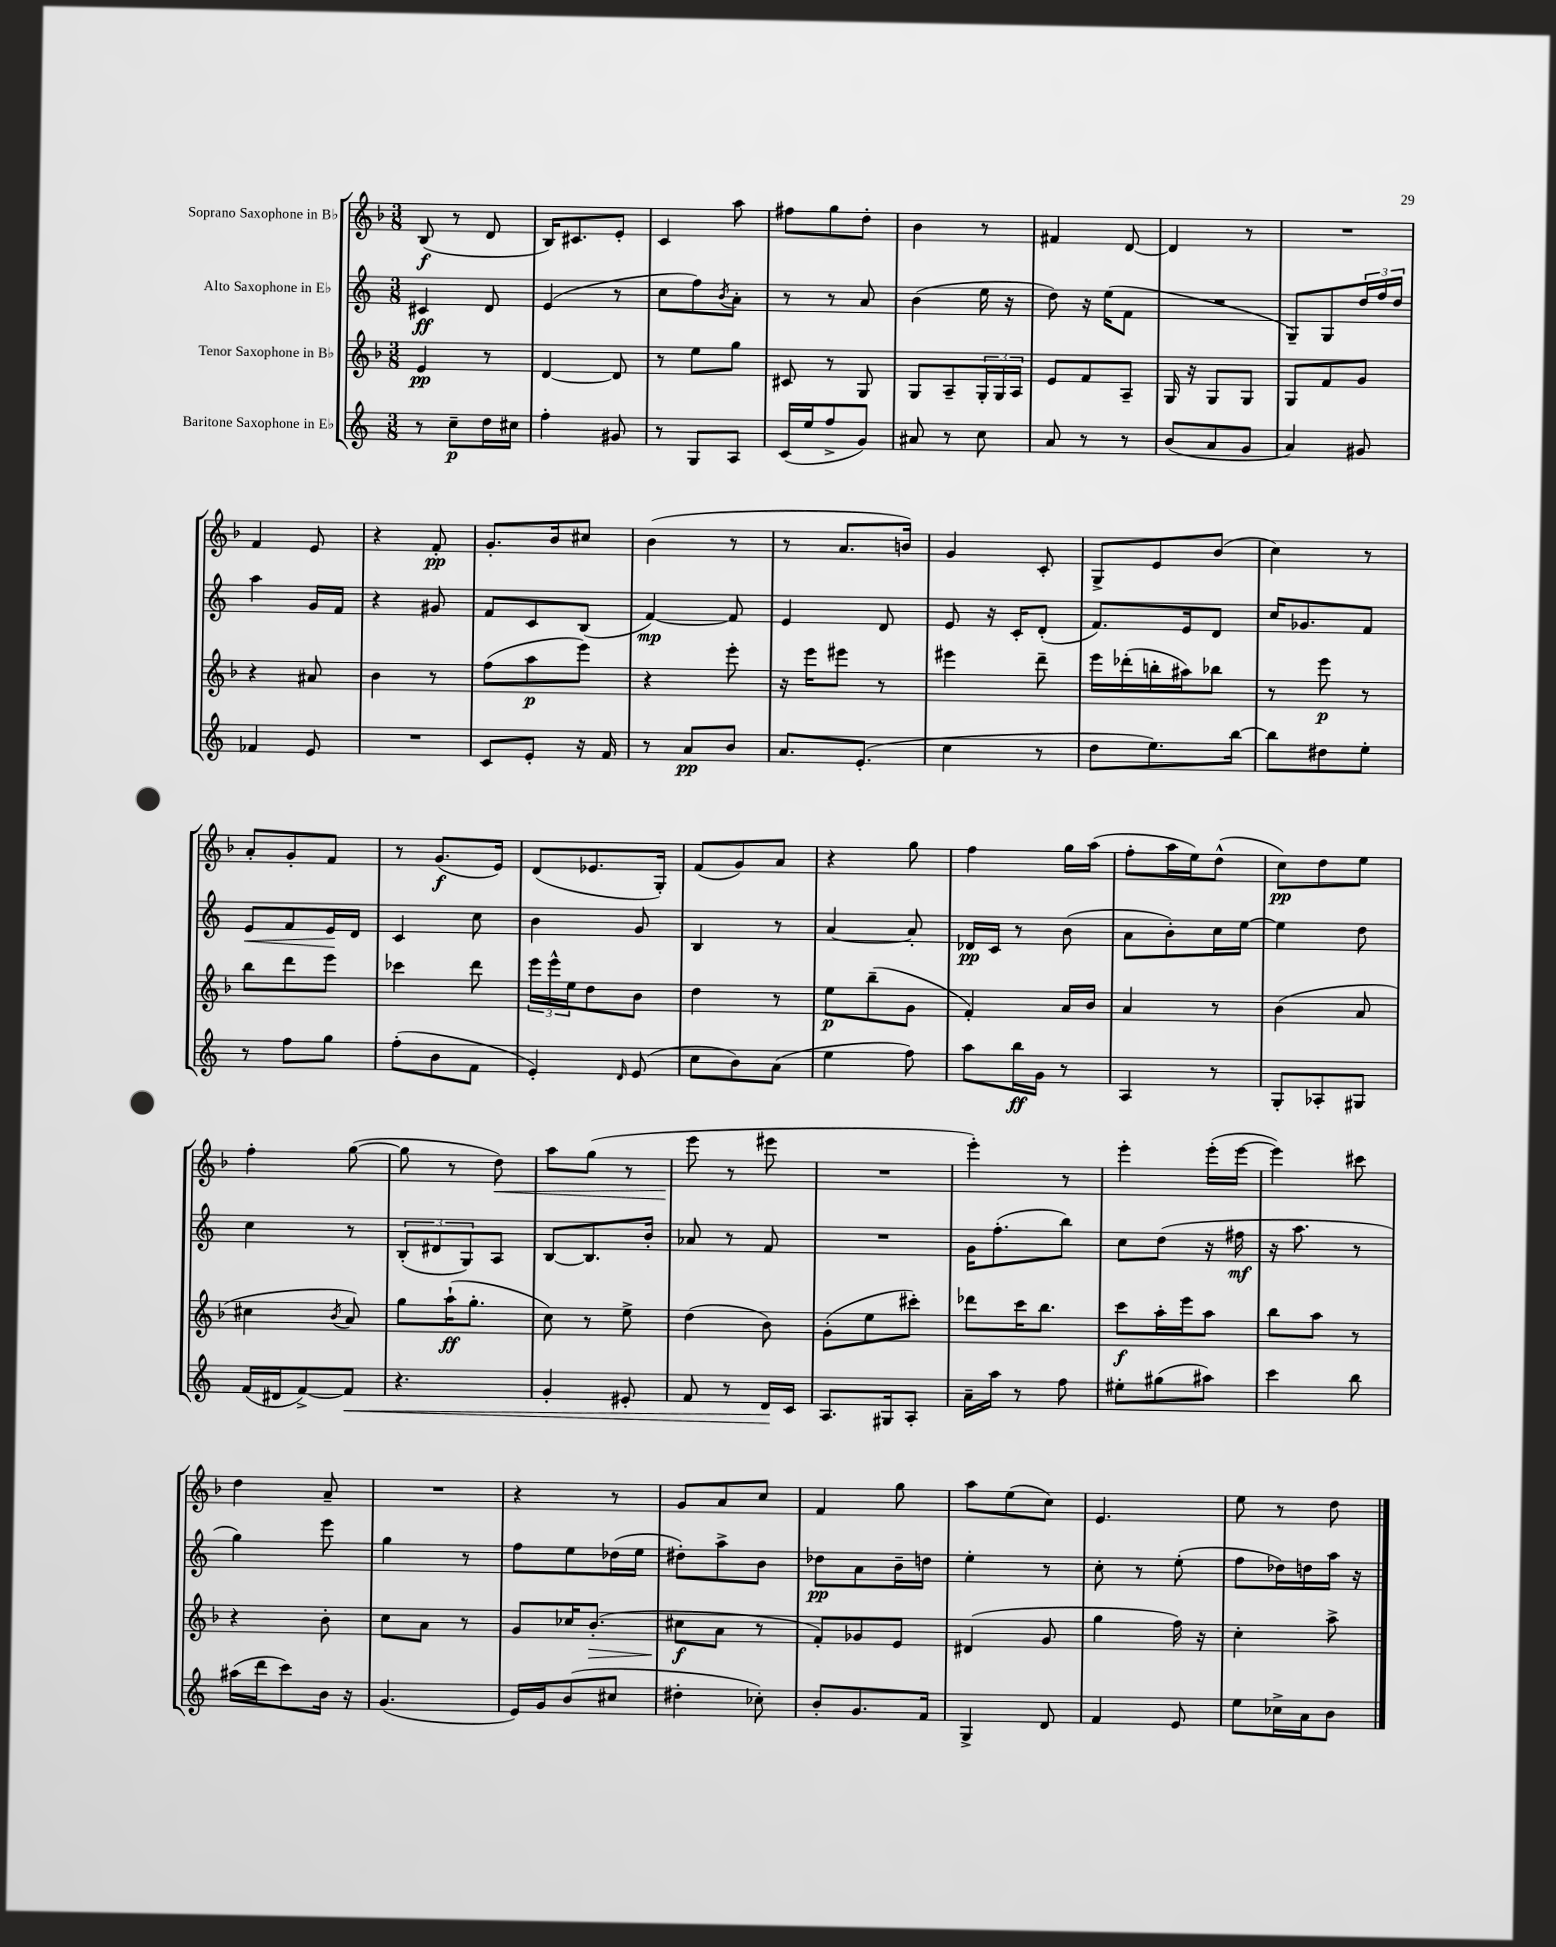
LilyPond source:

<<
\new StaffGroup <<
\new Staff = "s0" \with { instrumentName = "Soprano Saxophone in Bb" } {
    \clef treble \key f \major \numericTimeSignature \time 3/8
    bes8\f( r8 d'8 |
    bes16) cis'8. e'8-. |
    c'4 a''8 |
    fis''8 g''8 d''8-. |
    bes'4 r8 |
    fis'4 d'8~ |
    d'4 r8 |
    R4. |
    f'4 e'8 |
    r4 f'8-.\pp |
    g'8.-. bes'16 cis''8 |
    bes'4( r8 |
    r8 a'8. b'16) |
    g'4 c'8-. |
    g8-> e'8 bes'8( |
    c''4) r8 |
    a'8-. g'8-. f'8 |
    r8 g'8.\f( e'16) |
    d'8( ees'8. g16-.) |
    f'8( g'8) a'8 |
    r4 g''8 |
    f''4 g''16 a''16( |
    f''8-. a''16 e''16) d''8-^( |
    c''8\pp) d''8 e''8 |
    f''4-. g''8~( |
    g''8 r8 d''8\<) |
    a''8 g''8( r8 |
    e'''8\! r8 eis'''8 |
    R4. |
    e'''4-.) r8 |
    e'''4-. e'''16-.( e'''16~ |
    e'''4) cis'''8 |
    d''4 a'8-- |
    R4. |
    r4 r8 |
    g'8 a'8 c''8 |
    f'4 g''8 |
    a''8 e''8( c''8) |
    e'4. |
    e''8 r8 d''8 \bar "|." |
}
\new Staff = "s1" \with { instrumentName = "Alto Saxophone in Eb" } {
    \clef treble \key c \major \numericTimeSignature \time 3/8
    cis'4\ff d'8 |
    e'4( r8 |
    c''8 f''8) \acciaccatura { b'8 } a'8-. |
    r8 r8 a'8 |
    b'4( e''16 r16 |
    d''8) r16 e''16( f'8 |
    R4. |
    g8--) g8 \tuplet 3/2 { d''16 f''16 d''16 } |
    a''4 g'16 f'16 |
    r4 gis'8 |
    f'8 c'8 b8( |
    f'4~\mp) f'8 |
    e'4 d'8 |
    e'8 r16 c'16-. d'8-.( |
    f'8.) e'16 d'8 |
    c''16 ges'8. f'8 |
    e'8\< f'8 e'16\! d'16 |
    c'4 c''8 |
    b'4 g'8 |
    b4 r8 |
    a'4~ a'8-. |
    des'16\pp c'16 r8 b'8( |
    a'8 b'8-.) c''16 e''16~ |
    e''4 d''8 |
    c''4 r8 |
    \tuplet 3/2 { b8-.( dis'8 g8) } a8 |
    b8~ b8. b'16-. |
    aes'8 r8 f'8 |
    R4. |
    g'16 f''8.-.( b''8) |
    c''8 d''8( r16 fis''16\mf |
    r16 a''8. r8 |
    g''4) e'''8 |
    g''4 r8 |
    f''8 e''8 des''16( e''16 |
    dis''8-.) a''8-> b'8 |
    des''8\pp a'8 b'16-- d''16 |
    e''4-. r8 |
    c''8-. r8 e''8-.( |
    f''8 des''16) d''16 a''16 r16 \bar "|." |
}
\new Staff = "s2" \with { instrumentName = "Tenor Saxophone in Bb" } {
    \clef treble \key f \major \numericTimeSignature \time 3/8
    e'4\pp r8 |
    d'4~ d'8 |
    r8 e''8 g''8 |
    cis'8 r8 g8 |
    g8 a8-- \tuplet 3/2 { g16-. g16 a16 } |
    e'8 f'8 a8-- |
    g16 r16 g8 g8 |
    g8 f'8 g'8 |
    r4 ais'8 |
    bes'4 r8 |
    f''8( a''8\p e'''8) |
    r4 e'''8-. |
    r16 e'''16 eis'''8 r8 |
    eis'''4 d'''8-- |
    e'''16 des'''16-.( b''16-. ais''16) bes''8 |
    r8 e'''8\p r8 |
    bes''8 d'''8 e'''8 |
    ces'''4 d'''8 |
    \tuplet 3/2 { e'''16 e'''16-^ e''16 } d''8 bes'8 |
    d''4 r8 |
    e''8\p bes''8--( g'8 |
    f'4-.) a'16 bes'16 |
    a'4 r8 |
    bes'4( a'8 |
    cis''4 \acciaccatura { bes'8 } a'8) |
    g''8 a''16-!\ff( g''8.-. |
    c''8) r8 e''8-> |
    d''4( bes'8) |
    g'8-.( e''8 cis'''8-.) |
    des'''8 c'''16 bes''8. |
    c'''8\f a''16-. e'''16 a''8 |
    bes''8 a''8 r8 |
    r4 bes'8-. |
    c''8 a'8 r8 |
    g'8 ces''16 bes'8.-.\>( |
    cis''8\f\! a'8 r8 |
    f'8-.) ges'8 e'8 |
    dis'4( g'8 |
    g''4 f''16) r16 |
    c''4-. a''8-> \bar "|." |
}
\new Staff = "s3" \with { instrumentName = "Baritone Saxophone in Eb" } {
    \clef treble \key c \major \numericTimeSignature \time 3/8
    r8 c''8--\p d''16 cis''16 |
    f''4-. gis'8 |
    r8 g8 a8 |
    c'16( e''16 f''8-> g'8) |
    ais'8 r8 c''8 |
    a'8 r8 r8 |
    b'8( a'8 g'8 |
    a'4) gis'8 |
    fes'4 e'8 |
    R4. |
    c'8 e'8-. r16 f'16 |
    r8 a'8\pp b'8 |
    a'8. e'8.-.( |
    c''4 r8 |
    d''8 e''8.) b''16~ |
    b''8 dis''8 e''8-. |
    r8 f''8 g''8 |
    f''8-.( b'8 f'8 |
    e'4-.) \grace { d'16 } e'8( |
    c''8 b'8) a'8( |
    e''4 f''8) |
    a''8 b''16\ff g'16 r8 |
    a4 r8 |
    g8-. aes8-. gis8 |
    f'16( dis'16 f'8~->) f'8\< |
    r4. |
    g'4-. eis'8-. |
    f'8 r8 d'16\! c'16 |
    a8. gis16 a8-. |
    a'16-- a''16 r8 f''8 |
    eis''8-. gis''8( ais''8) |
    c'''4 b''8 |
    ais''16( d'''16 c'''8) b'16 r16 |
    g'4.( |
    e'16) g'16 b'8( cis''8 |
    dis''4-. ces''8-.) |
    b'8-. g'8. f'16 |
    g4-> d'8 |
    f'4 e'8 |
    e''8 ces''16-> a'16 b'8 \bar "|." |
}
>>
>>
\layout { \context { \Score \remove "Bar_number_engraver" } }
